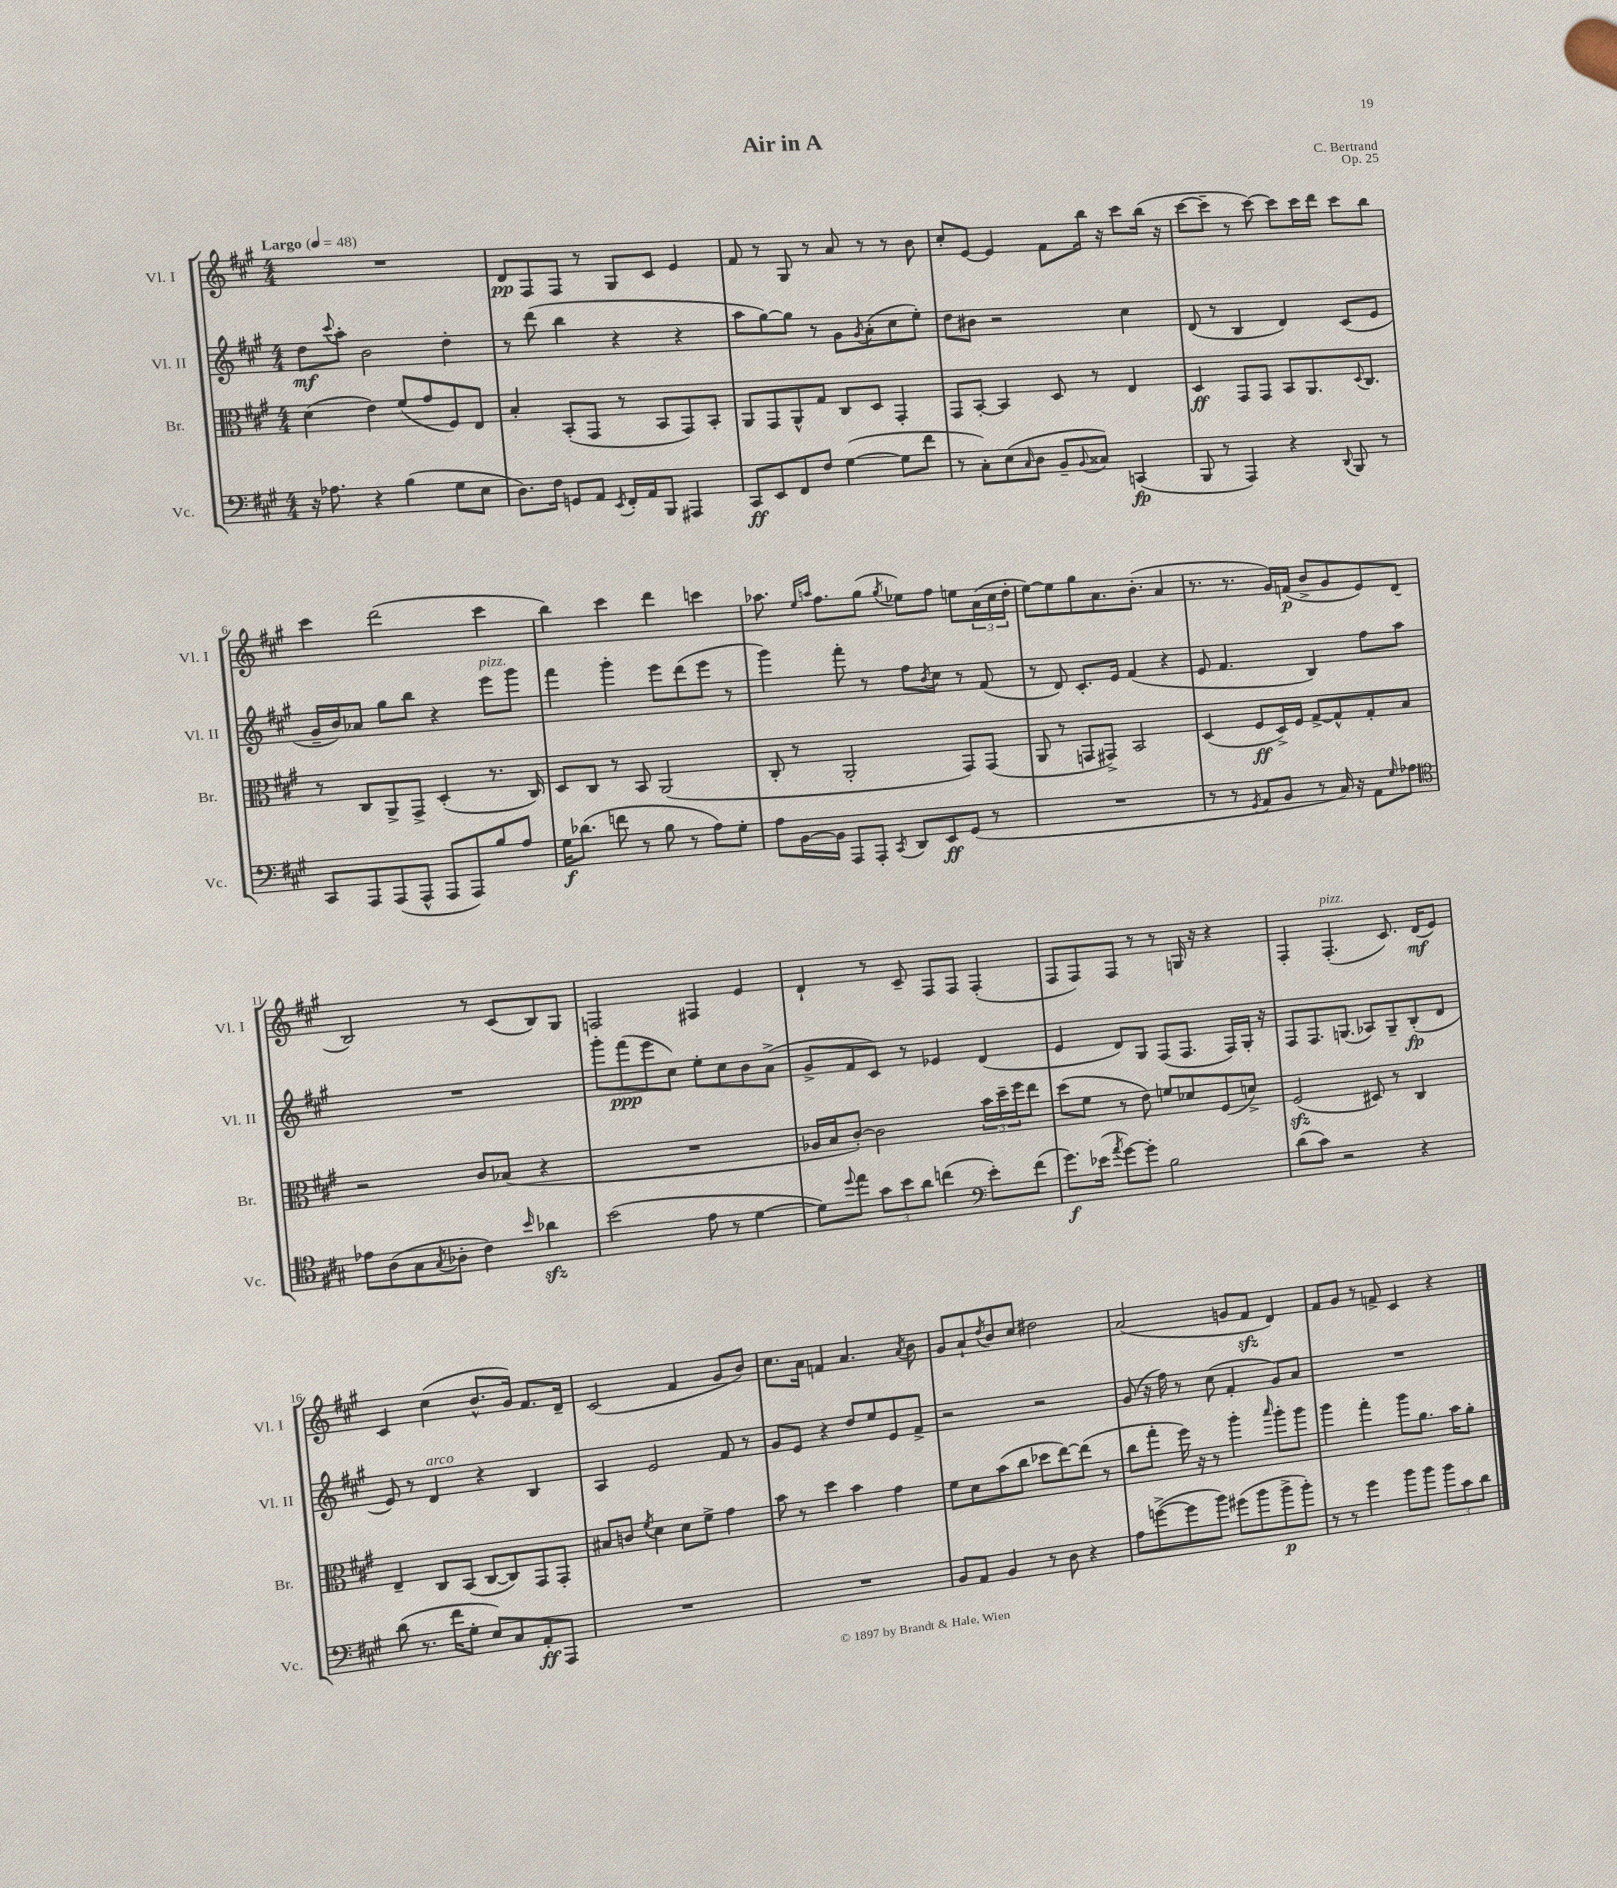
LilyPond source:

\header { title = "Air in A" composer = "C. Bertrand" opus = "Op. 25" }
<<
\new StaffGroup <<
\new Staff = "s0" \with { instrumentName = "Vl. I" shortInstrumentName = "Vl. I" } {
    \clef treble \key a \major \numericTimeSignature \time 4/4 \tempo "Largo" 4 = 48
    R1 |
    d'8\pp fis8 fis8 r8 gis8 cis'8 e'4 |
    fis'8 r8 gis8 r8 a'8 r8 r8 b'8 |
    cis''8-. e'8~ e'4 fis'8 b''16 r16 cis'''8 b''16( r16 |
    cis'''8~ cis'''8-- r8 cis'''8~) cis'''8 cis'''16 d'''16 cis'''8 b''8 |
    cis'''4 d'''2( cis'''4 |
    b''4) cis'''4 d'''4 c'''4 |
    aes''8. \grace { e''16 a''16 } fis''8. gis''8( \acciaccatura { gis''8 } ees''8) fis''8 e''8 \tuplet 3/2 { a'16( cis''16 d''16-. } |
    e''8~) e''8 gis''8 a'8. b'8.-.( a'4 |
    r8. r8. gis'16) f'16\p( b'8-> gis'8 e'8) d'8( |
    b2) r8 cis'8( b8) gis8 |
    f2 fis4 e'4 |
    d'4-! r8 cis'8-- fis8 fis8 fis4-.( |
    fis8 fis8) fis8 r8 r8 g16 r16 r4 |
    fis4-. fis4.-.^\markup { \italic "pizz." }( cis'8.) d'16\mf( e'8) |
    cis'4 cis''4( b'8.-^ gis'16) fis'8. d'16-- |
    cis'2( fis'4 gis'8 b'8) |
    cis''8. a'16 f'4 a'4. \acciaccatura { a'8 } b'8 |
    gis'8 a'8-! \acciaccatura { d''8 } b'8 cis''8 dis''2 |
    a'2( g'8 fis'8\sfz d'4) |
    fis'8 gis'8 r8 f'8-> cis'4 r4 \bar "|." |
}
\new Staff = "s1" \with { instrumentName = "Vl. II" shortInstrumentName = "Vl. II" } {
    \clef treble \key a \major \numericTimeSignature \time 4/4
    d''8\mf \appoggiatura { cis'''8 } a''8-. b'2 d''4-. |
    r8 d'''8( b''4 r4 r4 |
    a''8 gis''8~) gis''8 r8 gis'8 \acciaccatura { gis'8 } a'8-.( cis''8 e''8-.) |
    d''8 bis'8 r2 cis''4 |
    d'8( r8 b4 d'4) cis'8( e'8 |
    gis'16-- b'16) aes'8 gis''8 b''8 r4 e'''8^\markup { \italic "pizz." } gis'''8 |
    fis'''4 gis'''4-. e'''8 d'''8( e'''8 r8 |
    gis'''4) fis'''8-. r8 fis''8 \acciaccatura { b'8 } cis''8 r8 fis'8( |
    r8 d'8) cis'8.-. e'16 fis'4( r4 |
    e'8 fis'4. b4) fis''8 a''8 |
    R1 |
    gis'''8-. fis'''8\ppp( e'''8 cis''8) e''8-. cis''8 b'8 a'8->( |
    gis'8-> fis'8 cis'8) r8 ees'4 d'4( |
    e'4 d'8) gis8 fis8( fis8. fis16) gis16-. r16 |
    fis8 fis8. g8.( aes8) g8-- b8-.\fp( d'8 |
    e'8) r8 d'4^\markup { \italic "arco" } r4 b4 |
    a4 e'2 fis'8 r8 |
    gis'8 e'8 r4 d''8 e''8 e'8 fis'8-> |
    r2 r2 |
    gis'8( r16 fis''16) r8 cis''8( fis'4-. gis'8) a'8 |
    R1 \bar "|." |
}
\new Staff = "s2" \with { instrumentName = "Br." shortInstrumentName = "Br." } {
    \clef alto \key a \major \numericTimeSignature \time 4/4
    d'4( e'4) fis'8( gis'8 fis8) e8 |
    b4-. b,8-.( gis,8 r8 b,8 gis,8) b,8-. |
    a,8 gis,8 a,8-^ gis8 cis8 d8 gis,4-. |
    gis,8 b,8~-. b,4 d8 r8 e4 |
    d4\ff gis,8 gis,8 b,8 a,8. \appoggiatura { d8 } cis8. |
    r8 cis8 a,8-> gis,8-> d4-.( r8. cis16) |
    d8 cis8 r8 b,8 a,2( |
    cis8-. r8 a,2-. gis,8) gis,8( |
    a,8 r8 g,8 gis,8->) b,2 |
    d4( fis8\ff d16->) fis16 gis8~-> gis8-^ gis8-. b8 |
    r2 cis'8 bes8( r4 |
    R1 |
    aes16 b16 cis'8~-.) cis'2 \tuplet 3/2 { b'16 d''16-- fis''16 } e''8 |
    d''8( fis'8 r8 e'8) f'8 des'8 fis8( d'8->) |
    fis2\sfz( dis8) r8 cis4 |
    e4-- cis8 b,8( cis8~ cis8) gis,8 gis,8-. |
    bis8 c'8 \acciaccatura { fis'8 } d'4 d'8 fis'8-> gis'4 |
    b'8 r8 d''4 b'4 gis'4 |
    fis'8 d'8 b'8( cis''8 des''8 e''8~) e''8( r8 |
    cis''8 gis''8-. fis''16) r16 r8 a''4-. \grace { b''16 } a''8-. a''8 |
    a''4 gis''4-. a''8 a'8. b'16 a'8-. \bar "|." |
}
\new Staff = "s3" \with { instrumentName = "Vc." shortInstrumentName = "Vc." } {
    \clef bass \key a \major \numericTimeSignature \time 4/4
    r16 aes8. r4 b4( gis8 e8 |
    d8.) fis16 g,8 a,8 \acciaccatura { e,8 } fis,16-. a,16 b,,8 ais,,4 |
    cis,8\ff e,8 fis,8 fis8 gis4~( gis8 fis'8 |
    r8 cis8-.) e8( \grace { cis16 } d8 b,8-- \appoggiatura { b,8 } cisis8) c,4\fp( |
    b,,8 r8 a,,4) r4 \appoggiatura { d,8 } b,,8 r8 |
    cis,8 a,,8 a,,8( a,,8-^ a,,8 a,,8) b8 a8 |
    gis16\f des'8.( f'8 r8 b8 r8 a8) gis8-. |
    a8 b,16~ b,16 a,,8 a,,8-. \acciaccatura { cis,8 } d,8 e,8\ff gis,8( r8 |
    R1 |
    r8 r8 \acciaccatura { gis,8 } a,8 b,8 r8 cis16) r16 a,8 \grace { gis16 } aes8 |
    \clef tenor ees'8 a8( gis8 \acciaccatura { gis8 } aes8-. cis'4) \grace { b'16 } aes'4\sfz |
    b'2( e'8 r8 d'4~ |
    d'8) \appoggiatura { d''8 } e''8 \tuplet 3/2 { gis'8 b'8 a'8 } c''4( \clef bass e'8-.) fis'8( |
    gis'8.\f) ees'16( \acciaccatura { a'8 } gis'8~) gis'8-. b2 |
    d'8( cis'8) r2 r4 |
    d'8( r8. fis'16 gis8-. e8) cis8 a,8-.\ff a,,8 |
    R1 |
    R1 |
    b,8 a,8 b,4 r8 d8 r4 |
    a8 g'8~->( g'8 b'8) gis'8( b'8 b'8->\p b'8-.) |
    r8 r8 gis'4 b'8 b'8 \tuplet 3/2 { b'8 cis'8 d'8 } \bar "|." |
}
>>
>>
